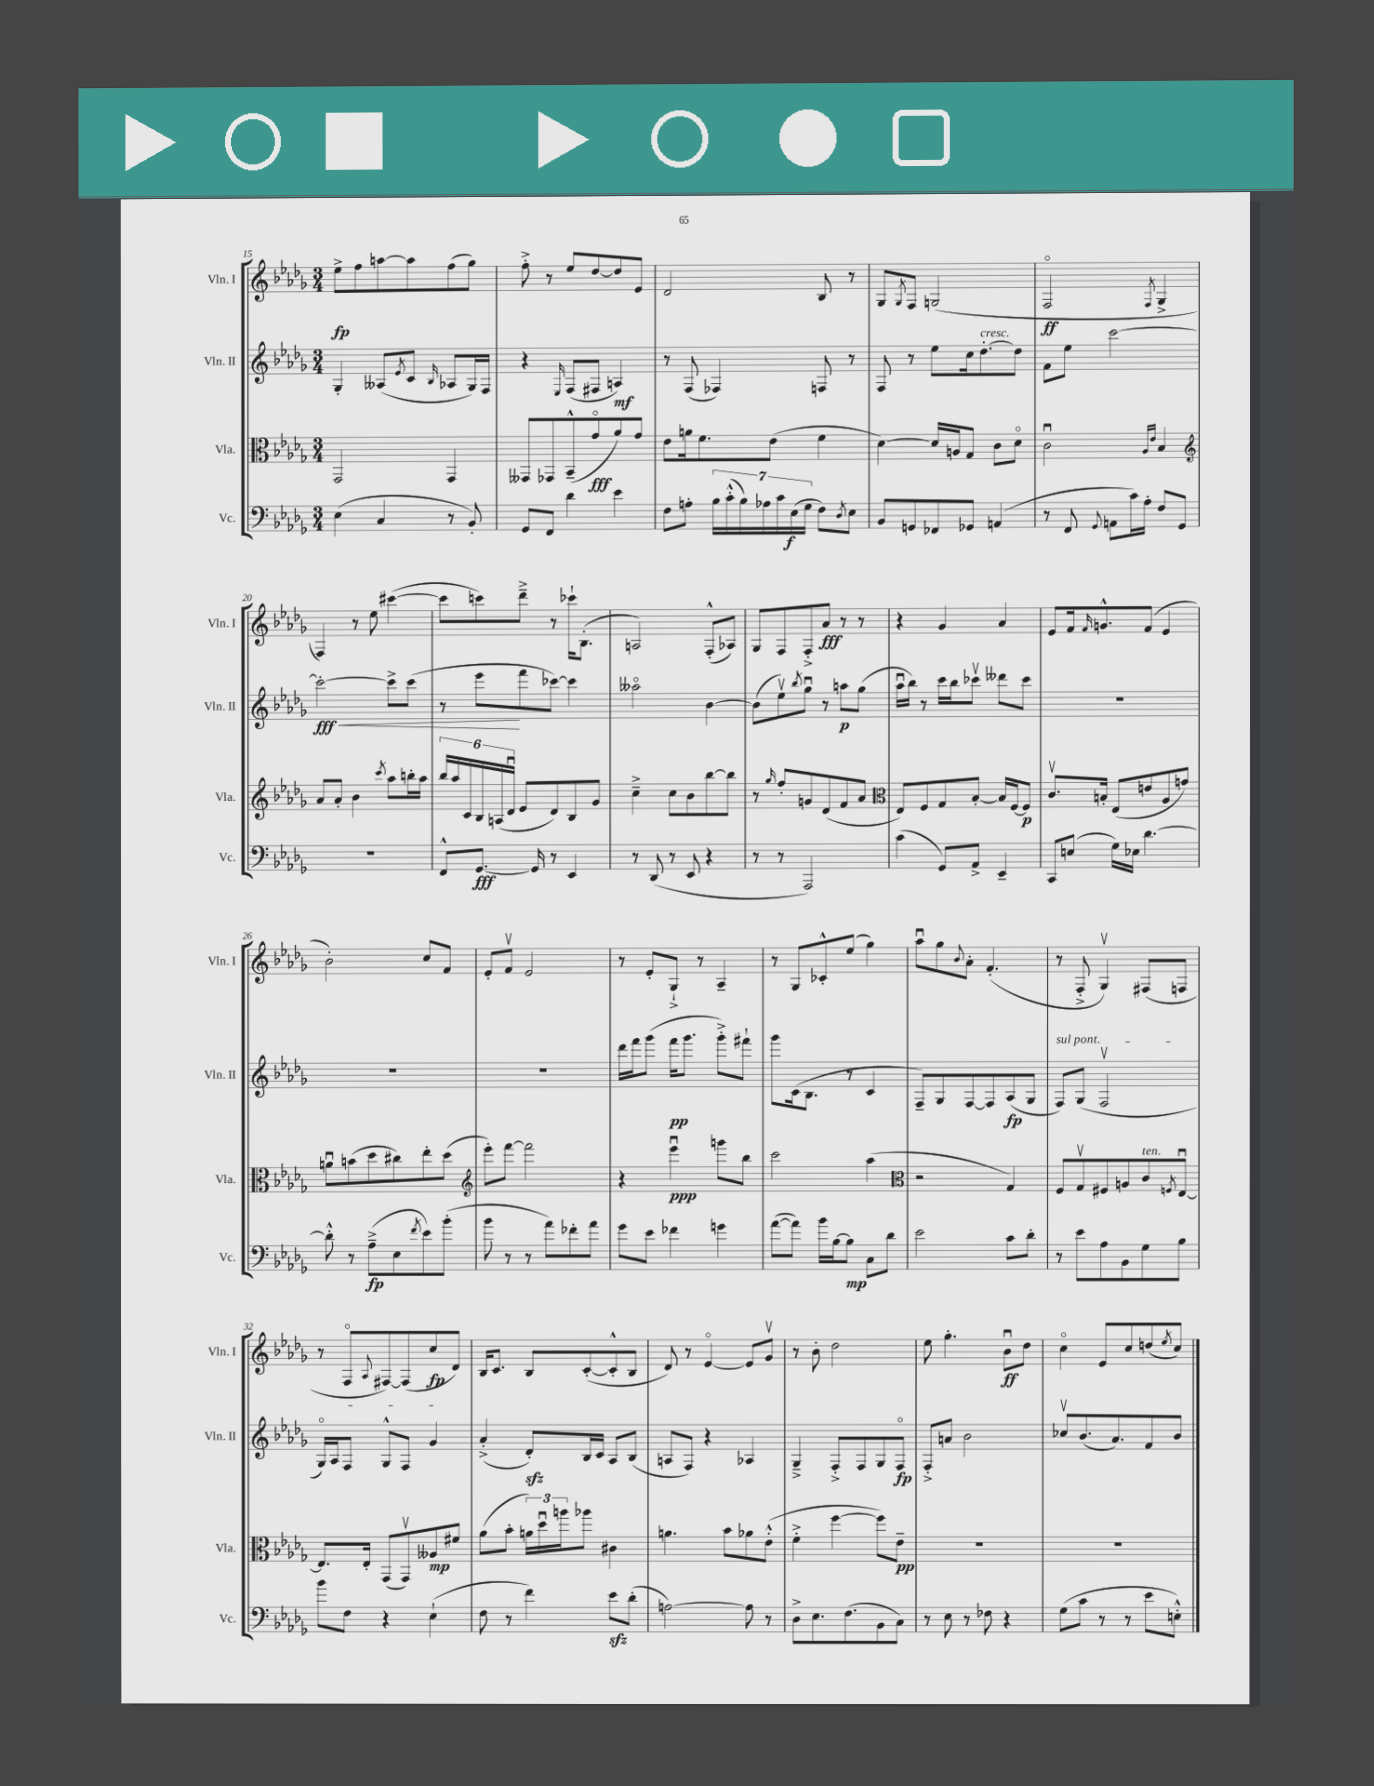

**kern	**dynam	**kern	**dynam	**kern	**dynam	**kern	**dynam
*part4	*part4	*part3	*part3	*part2	*part2	*part1	*part1
*staff4	*staff4	*staff3	*staff3	*staff2	*staff2	*staff1	*staff1
*I"Vc.	*	*I"Vla.	*	*I"Vln. II	*	*I"Vln. I	*
*I'Vc.	*	*I'Vla.	*	*I'Vln. II	*	*I'Vln. I	*
*clefF4	*	*clefC3	*	*clefG2	*	*clefG2	*
*k[b-e-a-d-g-]	*	*k[b-e-a-d-g-]	*	*k[b-e-a-d-g-]	*	*k[b-e-a-d-g-]	*
*M3/4	*	*M3/4	*	*M3/4	*	*M3/4	*
=15	=15	=15	=15	=15	=15	=15	=15
(4E-\	.	2GG-/	.	4G-'/	.	8ee-^\L	fp
.	.	.	.	.	.	8ff\	.
4C/	.	.	.	(8A--X/L	.	[8aan\	.
.	.	.	.	8qe-/	.	.	.
.	.	.	.	8c/J	.	8aa\]	.
.	.	.	.	16qqB-/	.	.	.
8r	.	4GG-/	.	8A-X/L	.	(8ff\	.
8BB-'/)	.	.	.	16G-/L)	.	8gg-\J)	.
.	.	.	.	16F/JJ	.	.	.
=16	=16	=16	=16	=16	=16	=16	=16
8GG-/L	.	8GG--X/L	.	4r	.	8ff'^\	.
8FF/J	.	8GG-X/	.	.	.	8r	.
.	.	.	.	16qqE-/	.	.	.
4d-\	.	(8BB-~^^/	.	(8F/L	.	8ee-/L	.
.	.	8g-/	fff	8F#X/J	.	[8dd-/	.
4e-\	.	8a-/)	.	4An/)	mf	8dd-/]	.
.	.	8g-/J	.	.	.	8e-/J	.
=17	=17	=17	=17	=17	=17	=17	=17
8F\L	.	8e-\L	.	8r	.	2d-/	.
8An'\J	.	16an\k	.	(8F/	.	.	.
.	.	8.f\	.	.	.	.	.
28B-\LL	.	.	.	4F-X/)	.	.	.
(28c'^^\	.	.	.	.	.	.	.
28B-\)	.	.	.	.	.	.	.
28A-X\	.	.	.	.	.	.	.
.	.	(8e-\J	.	.	.	.	.
28c\	.	.	.	.	.	.	.
(28E-\	f	.	.	.	.	.	.
28G-\JJ	.	.	.	.	.	.	.
8F\L)	.	4f\	.	8Fn/	.	8B-/	.
8qD-/	.	.	.	.	.	.	.
8E-\J	.	.	.	8r	.	8r	.
=18	=18	=18	=18	=18	=18	=18	=18
8BB-/L	.	[4d-\)	.	8F/	.	8G-/L	.
.	.	.	.	.	.	8qG-/	.
8GGn/	.	.	.	8r	.	8F/J	.
8FF-X/	.	16d-/LL]	.	8ee-\L	.	(2Gn/	.
.	.	16An/J	.	.	.	.	.
8GG-X/J	.	8G-/J	.	16cc\k	.	.	.
!	!	!	!	!LO:TX:a:i:t=cresc.	!	!	!
.	.	.	.	[8.dd-'\	.	.	.
(4AAn/	.	8c\L	.	.	.	.	.
.	.	8d-\J	.	8dd-\J]	.	.	.
=19	=19	=19	=19	=19	=19	=19	=19
8r	.	2cu\	.	8f\L	.	2F/	ff
8FF/	.	.	.	8ee-\J	.	.	.
8qqGG-/	.	.	.	.	.	.	.
8AAn\L	.	.	.	[2ccc\	.	.	.
16c\L)	.	.	.	.	.	.	.
16A-'\JJ	.	.	.	.	.	.	.
.	.	16qqA-/LL	.	.	.	.	.
.	.	16qqe-/JJ	.	.	.	8qF/	.
8F/L	.	4B-/	.	.	.	4G-^/	.
8GG-/J	.	.	.	.	.	.	.
!!LO:LB:g=z
=20	=20	=20	=20	=20	=20	=20	=20
*	*	*clefG2	*	*	*	*	*
!	!	!	!	!	!LO:HP:b	!	!
2.r	.	8a-/L	.	2ccc'\_	< fff	4F/)	.
.	.	8a-'/J	.	.	.	.	.
.	.	4b-\	.	.	.	8r	.
.	.	.	.	.	.	8ee-\	.
.	.	8qccc/	.	.	.	.	.
.	.	8aa-\L	.	8ccc^\L]	.	([4ccc#X\	.
.	.	16bbn'\L	.	(8ccc\J	.	.	.
.	.	16aa-\JJ	.	.	.	.	.
=21	=21	=21	=21	=21	=21	=21	=21
8FF^^/L	.	24bb-/LL	.	8r	.	8ccc#\L]	.
.	.	24aa-/	.	.	.	.	.
.	.	24c/	.	.	.	.	.
[8.GG-/J	fff	24B-/	.	8eee-\L	.	8cccn\)	.
.	.	(24An/	.	.	.	.	.
.	.	24d-u/JJ	.	.	.	.	.
.	.	8e-/L	.	8fff\	[	8ddd-~^\J	.
16GG-/]	.	.	.	.	.	.	.
8r	.	8d-/)	.	[8ccc-X\J)	.	8r	.
4EE-/	.	8B-/	.	4ccc-\]	.	16ccc-X`\KL	.
.	.	.	.	.	.	(8.B-'\J	.
.	.	8g-/J	.	.	.	.	.
=22	=22	=22	=22	=22	=22	=22	=22
8r	.	4cc~^\	.	2aa--X\	.	2An/)	.
(8DD-/	.	.	.	.	.	.	.
8r	.	8cc\L	.	.	.	.	.
8EE-/	.	8b-\	.	.	.	.	.
4r	.	[8bb-\	.	[4b-\	.	(8F'^^/L	.
.	.	8bb-\J]	.	.	.	8A-X/J)	.
=23	=23	=23	=23	=23	=23	=23	=23
8r	.	8r	.	(8b-\L]	.	8G-/L	.
.	.	16qqgg-/	.	.	.	.	.
8r	.	8ff'/L	.	8ee-v\)	.	8F/	.
.	.	.	.	8qbb-/	.	.	.
2AAA-/)	.	8gn/	.	8gg-u\J	.	8F'^/	.
.	.	(8d-/	.	8r	.	8a-/J	fff
.	.	8f/	.	8aan\L	p	8r	.
.	.	8a-/J	.	(8gg-\J	.	8r	.
=24	=24	=24	=24	=24	=24	=24	=24
*	*	*clefC3	*	*	*	*	*
(4c\	.	8E-/L)	.	16aa-u\LL	.	4r	.
.	.	.	.	16bb-\JJ)	.	.	.
.	.	8F/	.	8r	.	.	.
8GG-/L)	.	8G-/	.	16ccc\LL	.	4g-/	.
.	.	.	.	16bb-\J	.	.	.
8AA-^/J	.	[8B-'/J	.	8ccc-Xv\J	.	.	.
4EE-~/	.	16B-/LL]	.	8ddd--X\L	.	4a-/	.
.	.	[16F/J	.	.	.	.	.
.	.	8F/J]	p	8ccc-\J	.	.	.
=25	=25	=25	=25	=25	=25	=25	=25
8CC/L	.	8.cv/L	.	2.r	.	8e-/L	.
(8En/J	.	.	.	.	.	16f/k	.
.	.	.	.	.	.	16qqf/	.
.	.	16Bn'/Jk	.	.	.	8.gn^^/	.
16G-\LL)	.	(8E-/L	.	.	.	.	.
16E-X\JJ	.	.	.	.	.	.	.
[4.d-\	.	8en/	.	.	.	(8f/J	.
.	.	8A-/	.	.	.	4e-/	.
.	.	8gn/J)	.	.	.	.	.
!!LO:LB:g=z
=26	=26	=26	=26	=26	=26	=26	=26
8d-'^^\]	.	8anu\L	.	2.r	.	2b-'\)	.
8r	.	(8bn\	.	.	.	.	.
(8A-~^\L	fp	8dd-\	.	.	.	.	.
8E-\	.	8cc#X\)	.	.	.	.	.
8qf/	.	.	.	.	.	.	.
8e-\)	.	8ee-'\	.	.	.	8cc/L	.
(8b-'\J	.	(8dd-\J	.	.	.	8f/J	.
=27	=27	=27	=27	=27	=27	=27	=27
*	*	*clefG2	*	*	*	*	*
8b-\	.	8eee-'\L)	.	2.r	.	8e-'/L	.
8r	.	[8fff\J	.	.	.	8fv/J	.
8r	.	2fff\]	.	.	.	2e-/	.
8a-\L)	.	.	.	.	.	.	.
8f-X'\	.	.	.	.	.	.	.
8a-\J	.	.	.	.	.	.	.
=28	=28	=28	=28	=28	=28	=28	=28
8g-\L	.	4r	.	16ddd-\LL	.	8r	.
.	.	.	.	16fff\J	.	.	.
8e-\J	.	.	.	(8ggg-\J	.	8e-'/L	.
4f-X\	.	4eee-u\	ppp	16fff\KL	pp	8G-`^/J	.
.	.	.	.	8.ggg-\J	.	.	.
.	.	.	.	.	.	8r	.
4gn\	.	8gggn\L	.	8ggg-'^\L)	.	4A-~/	.
.	.	8bb-\J	.	8fff#X`\J	.	.	.
=29	=29	=29	=29	=29	=29	=29	=29
([8a-\L	.	2ccc\	.	8ggg-\L	.	8r	.
8a-\J])	.	.	.	(16c\k	.	8G-/L	.
.	.	.	.	8.B-\J	.	.	.
16b-\LL	.	.	.	.	.	8c-X'^^/	.
[16B-\J	.	.	.	.	.	.	.
8B-\J]	mp	.	.	8r	.	(8ee-/J	.
8C\L	.	(4aa-\	.	4c/	.	4gg-\)	.
8d-\J	.	.	.	.	.	.	.
=30	=30	=30	=30	=30	=30	=30	=30
*	*	*clefC3	*	*	*	*	*
2e-\	.	2r	.	8F~/L)	.	8aa-u\L	.
.	.	.	.	8G-/	.	8gg-\	.
.	.	.	.	.	.	8qqb-/	.
.	.	.	.	[8F/	.	8a-'\J	.
.	.	.	.	8F/]	.	(4.f'/	.
8c\L	.	4G-/)	.	(8A-/	fp	.	.
8d-'\J	.	.	.	8G-/J	.	.	.
=31	=31	=31	=31	=31	=31	=31	=31
!	!	!	!	!LO:TX:a:i:t=sul pont.	!	!	!
8r	.	8F/L	.	8F/L)	.	8r	.
8e-\L	.	8G-v/	.	(8G-/J	.	8F'^/	.
8A-\	.	8F#X/	.	2Fv/	.	4G-v/)	.
8BB-\	.	8An/	.	.	.	.	.
!	!	!LO:TX:a:i:t=ten.	!	!	!	!	!
8G-\	.	8c/	.	.	.	(8F#X/L	.
.	.	8qFn/	.	.	.	.	.
8B-\J	.	[8E-u/J	.	.	.	8Fn/J	.
!!LO:LB:g=z
=32	=32	=32	=32	=32	=32	=32	=32
8b-\L	.	8.E-/L]	.	16G-/LL)	.	8r	.
.	.	.	.	16A-/J	.	.	.
8F\J	.	.	.	8F/J	.	8F/L	.
.	.	16E-'/Jk	.	.	.	.	.
.	.	.	.	.	.	8qqA-/	.
4r	.	(8GG-/L	.	8G-^^/L	.	[8F#X/)	.
.	.	8GG-v/)	.	8F/J	.	(8F#/]	.
(4E-`\	.	8A--X/	mp	4g-/	.	8cc/	fp
.	.	8f#X/J	.	.	.	8d-/J)	.
=33	=33	=33	=33	=33	=33	=33	=33
8F\	.	(8a-\L	.	(4a-'^/	.	16B-/KL	.
.	.	.	.	.	.	8.c/J	.
8r	.	8b-'\J	.	.	.	.	.
4f\)	.	24an\LL)	.	8d-zz'/L)	.	8B-/L	.
.	.	24dd-u\	.	.	.	.	.
.	.	24aan\J	.	.	.	.	.
.	.	8aa-X\J	.	16B-/L	.	([8c'/	.
.	.	.	.	16c/JJ	.	.	.
8e-zz\L	.	4c#X\	.	8A-/L	.	8c'^^/]	.
(8d-'\J	.	.	.	(8B-/J	.	8B-/J	.
=34	=34	=34	=34	=34	=34	=34	=34
[2An\)	.	4.an\	.	8An/L	.	8d-/)	.
.	.	.	.	8F/J)	.	8r	.
.	.	.	.	4r	.	[4e-/	.
.	.	8b-\L	.	.	.	.	.
8A\]	.	8a-X\	.	4A-X/	.	8e-/L]	.
8r	.	(8e-'^^\J	.	.	.	8g-v/J	.
=35	=35	=35	=35	=35	=35	=35	=35
8D-^\L	.	4f'^\	.	4G-~^/	.	8r	.
8.E-\	.	.	.	.	.	8b-'\	.
.	.	[4ff\	.	8F'^/L	.	2dd-\	.
(8.F\	.	.	.	.	.	.	.
.	.	.	.	8F/	.	.	.
8BB-\	.	8ff\L])	.	8G-/	.	.	.
8C\J)	.	8e-~\J	pp	8F/J	fp	.	.
=36	=36	=36	=36	=36	=36	=36	=36
8r	.	2.r	.	8F'^/L	.	8ee-\	.
8E-\	.	.	.	8an/J	.	4.gg-'\	.
8r	.	.	.	2b-\	.	.	.
8F-X\	.	.	.	.	.	.	.
4r	.	.	.	.	.	8b-u\L	ff
.	.	.	.	.	.	8dd-\J	.
=37	=37	=37	=37	=37	=37	=37	=37
(8G-\L	.	2.r	.	8cc-Xv/L	.	4cc\	.
8c\J	.	.	.	(8.b-/	.	.	.
8r	.	.	.	.	.	8e-/L	.
.	.	.	.	8.a-/)	.	.	.
8r	.	.	.	.	.	8cc/	.
8e-\L	.	.	.	8f/	.	(8ddn/	.
.	.	.	.	.	.	8qee-/	.
8En'^^\J)	.	.	.	8b-/J	.	8cc/J)	.
==	==	==	==	==	==	==	==
*-	*-	*-	*-	*-	*-	*-	*-
